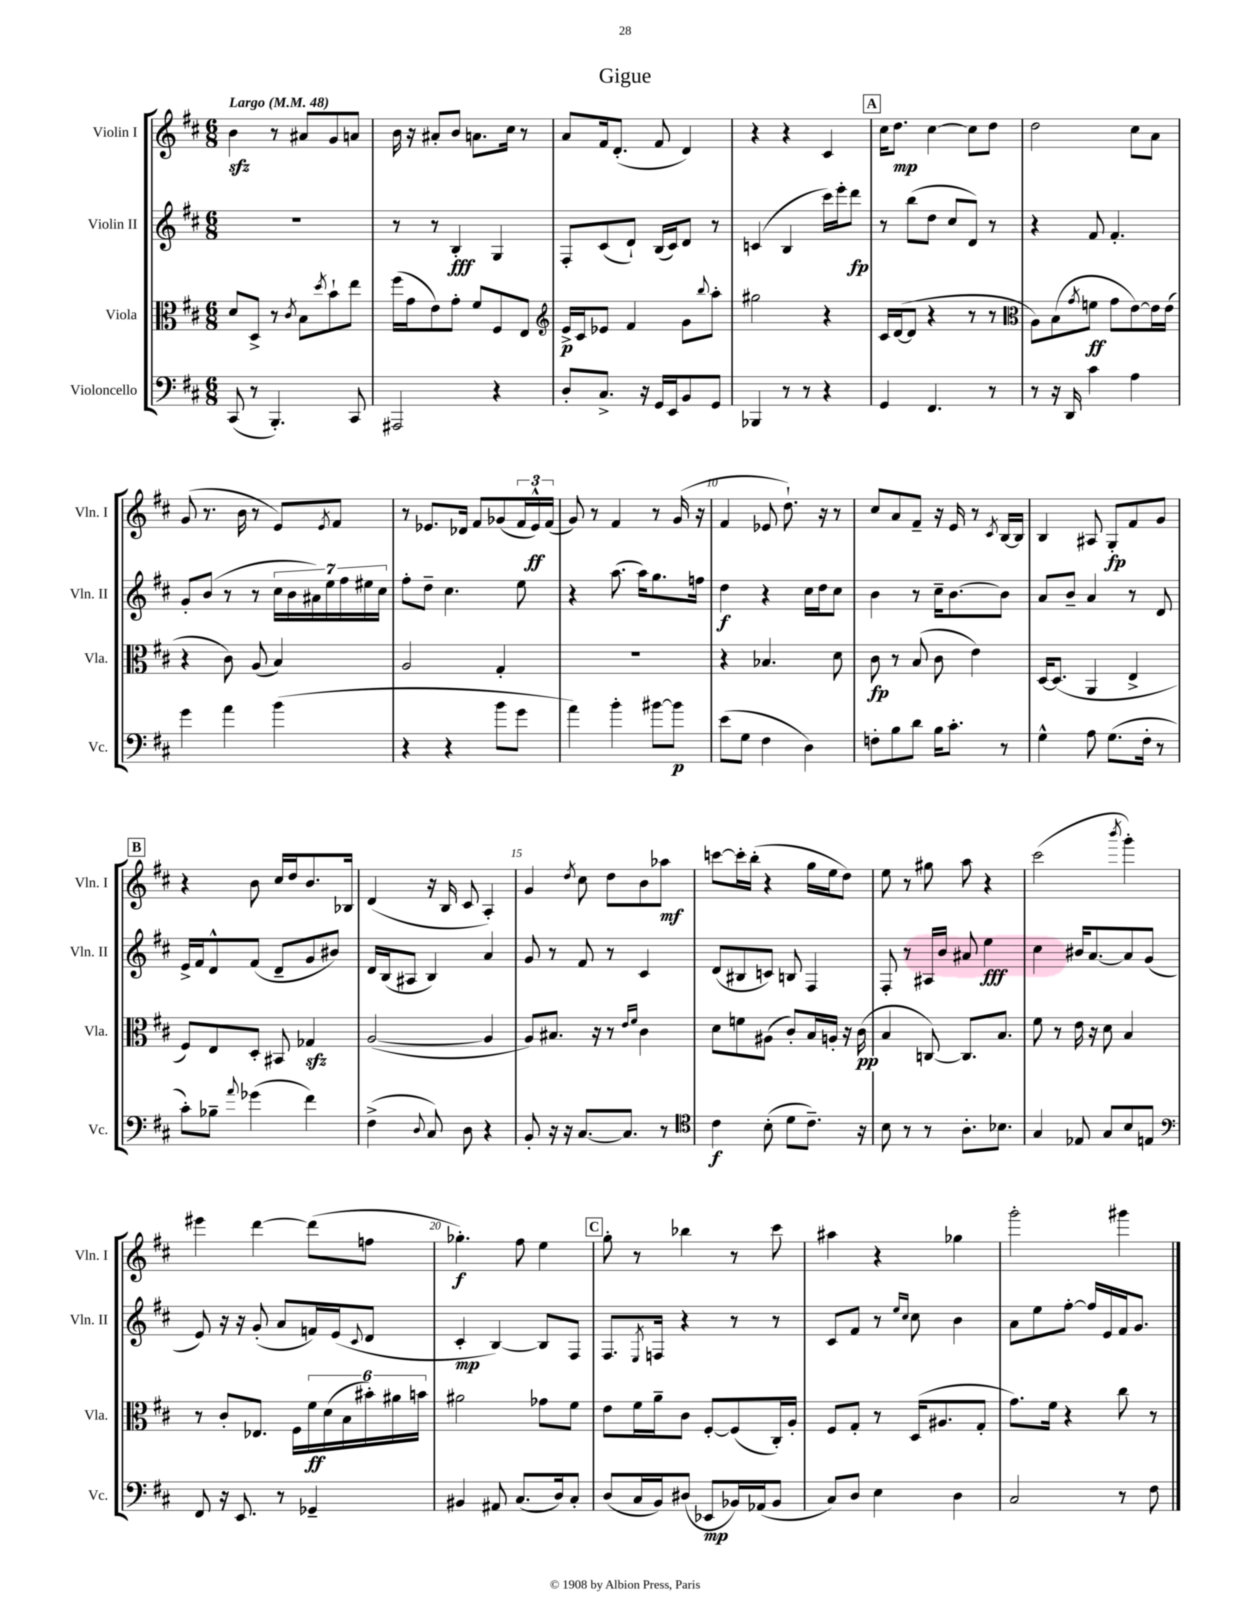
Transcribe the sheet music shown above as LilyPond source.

\header { title = "Gigue" }
<<
\new StaffGroup <<
\new Staff = "s0" \with { instrumentName = "Violin I" shortInstrumentName = "Vln. I" } {
    \clef treble \key d \major \numericTimeSignature \time 6/8 \tempo "Largo" 4 = 48
    b'4\sfz r8 ais'8 g'8 a'8 |
    b'16 r16 ais'8-. b'8 a'8. cis''16 r8 |
    a'8 fis'16 d'8.-.( fis'8 d'4) |
    r4 r4 cis'4 |
    \mark \markup { \box "A" } cis''16 d''8.\mp cis''4~ cis''8 d''8 |
    d''2 cis''8 a'8 |
    g'8( r8. b'16 r8 e'8) \acciaccatura { e'8 } fis'8 |
    r8 ees'8. des'16 fis'8 ges'8( \tuplet 3/2 { fis'16 ees'16-^\ff) fis'16( } |
    g'8) r8 fis'4 r8 g'16( r16 |
    fis'4 ees'8 d''8.-!) r16 r8 |
    cis''8 a'8 fis'8-- r16 e'16 r8 \acciaccatura { cis'8 } b16~ b16 |
    b4 ais8 g8-.\fp fis'8 g'8 |
    \mark \markup { \box "B" } r4 b'8 cis''16 d''16 b'8. bes16 |
    d'4( r16 b16 cis'8 a4-.) |
    g'4 \acciaccatura { d''8 } cis''8 d''8 b'8 aes''8\mf |
    c'''8~ c'''16-. b''16-.( r4 g''16 e''16 d''8) |
    e''8 r8 gis''8 a''8 r4 |
    cis'''2( \acciaccatura { b'''8 } g'''4-.) |
    eis'''4 d'''4~ d'''8( f''8 |
    ges''4.-.\f) fis''8 e''4 |
    \mark \markup { \box "C" } g''8-. r8 bes''4 r8 cis'''8 |
    ais''4 r4 ges''4 |
    g'''2-. gis'''4 \bar "|." |
}
\new Staff = "s1" \with { instrumentName = "Violin II" shortInstrumentName = "Vln. II" } {
    \clef treble \key d \major \numericTimeSignature \time 6/8
    R2. |
    r8 r8 b4-.\fff g4 |
    fis8-. cis'8( d'8-!) b16( cis'16) d'8 r8 |
    c'4( b4 cis'''16) e'''16-. d'''8\fp |
    \mark \markup { \box "A" } r8 b''8( d''8 cis''8 d'8) r8 |
    r4 fis'8 fis'4.-. |
    g'8-. b'8( r8 r8 \tuplet 7/4 { cis''16 b'16 ais'16) e''16 fis''16 eis''16 cis''16 } |
    fis''8-. d''8-- cis''4. e''8 |
    r4 a''8.( a''16) g''8. f''16 |
    d''4\f r4 cis''16 d''16 cis''8 |
    b'4 r8 cis''16-- b'8.~ b'8 |
    a'8 b'8-- a'4 r8 d'8 |
    \mark \markup { \box "B" } e'16-> fis'16 d'8-^ fis'8( d'8-- g'8 bis'8) |
    d'16 b16( ais8 b4) a'4 |
    g'8 r8 fis'8 r8 cis'4 |
    d'8( bis8 c'8) b8 fis4 |
    fis8-. r8 ais16 b'16 ais'8 e''4\fff |
    cis''4 bis'16 a'8.~ a'8 g'8( |
    e'8) r16 r16 g'8-.( a'8 f'16) e'16( \appoggiatura { cis'8 } d'8 |
    cis'4-.\mp b4~) b8 fis8 |
    \mark \markup { \box "C" } fis8. \acciaccatura { e8 } f16 r4 r8 r8 |
    cis'8 fis'8 r8 \grace { e''16 cis''16 } cis''8 b'4 |
    a'8 e''8 fis''8~-. fis''16 e'16 fis'16 g'8. \bar "|." |
}
\new Staff = "s2" \with { instrumentName = "Viola" shortInstrumentName = "Vla." } {
    \clef alto \key d \major \numericTimeSignature \time 6/8
    d'8 d8-> r8 \acciaccatura { cis'8 } b8 \acciaccatura { d''8 } b'8-! e''8 |
    fis''16( g'16 e'8) g'8-. fis'8 fis8 e8 |
    \clef treble e'16->\p cis'16 ees'8 fis'4 g'8 \appoggiatura { b''8 } a''8-. |
    gis''2 r4 |
    \mark \markup { \box "A" } cis'16 d'16~( d'8 r4 r8 r8 |
    \clef alto a8) b8( \acciaccatura { g'8 } f'8\ff g'8 e'8~) e'16 e'16( |
    r4 cis'8) a8( b4) |
    a2 g4-. |
    R2. |
    r4 bes4. d'8 |
    cis'8\fp r8 b8( cis'8 e'4) |
    d16~ d8.( a,4 e4-> |
    \mark \markup { \box "B" } fis8) e8 d8-. bis,8 ges4\sfz |
    a2~( a4 |
    a8) bis8. r16 r8 \grace { e'16 fis'16 } cis'4 |
    d'8 f'8 ais8( cis'8-.) b16 a16-. r16 cis'16\pp( |
    b4 c8~) c8. b8. |
    fis'8 r8 e'16 r16 d'8 b4 |
    r8 cis'8-. ees8. fis16 \tuplet 6/4 { fis'16\ff d'16( b16 bis'16-.) ais'16 b'16 } |
    ais'2 ges'8 fis'8 |
    \mark \markup { \box "C" } e'8 fis'16 a'16-- cis'8 fis8~-. fis8( cis16-.) a16-. |
    fis8 g8-. r8 d16( ais8. g8-. |
    g'8.) fis'16 r4 cis''8 r8 \bar "|." |
}
\new Staff = "s3" \with { instrumentName = "Violoncello" shortInstrumentName = "Vc." } {
    \clef bass \key d \major \numericTimeSignature \time 6/8
    cis,8( r8 b,,4.-.) cis,8 |
    ais,,2 r4 |
    d8-. cis8.-> r16 g,16 e,16 b,8 g,8 |
    bes,,4 r8 r8 r4 |
    \mark \markup { \box "A" } g,4 fis,4. r8 |
    r8 r16 d,16 cis'4 a4 |
    g'4 a'4 b'4( |
    r4 r4 b'8 g'8 |
    a'4) b'4-. bis'8~ bis'8\p |
    e'8( g8 fis4 d4) |
    f8-. b8 d'8 b16 cis'8.-. r8 |
    g4-^ a8 g8.( fis16-. r8 |
    \mark \markup { \box "B" } cis'8-.) bes8-- \appoggiatura { a'8 } ges'4( fis'4) |
    fis4->( \appoggiatura { d8 } cis8) d8 r4 |
    b,8-. r16 r16 cis8.~ cis8. r8 |
    \clef tenor cis'4\f b8-.( d'8 cis'8.--) r16 |
    b8 r8 r8 a8.-. bes8. |
    g4 ees8 g8 b8 e8 |
    \clef bass fis,8 r16 e,8. r8 ges,4-- |
    bis,4 ais,8 cis8.( d16) cis8-. |
    \mark \markup { \box "C" } d8( cis16 b,16) dis8( ees,8\mp bes,16) aes,16( bes,8 |
    cis8) d8 e4 d4 |
    cis2 r8 fis8 \bar "|." |
}
>>
>>
\layout { \context { \Score \override BarNumber.break-visibility = ##(#f #t #t) barNumberVisibility = #(every-nth-bar-number-visible 5) } }
